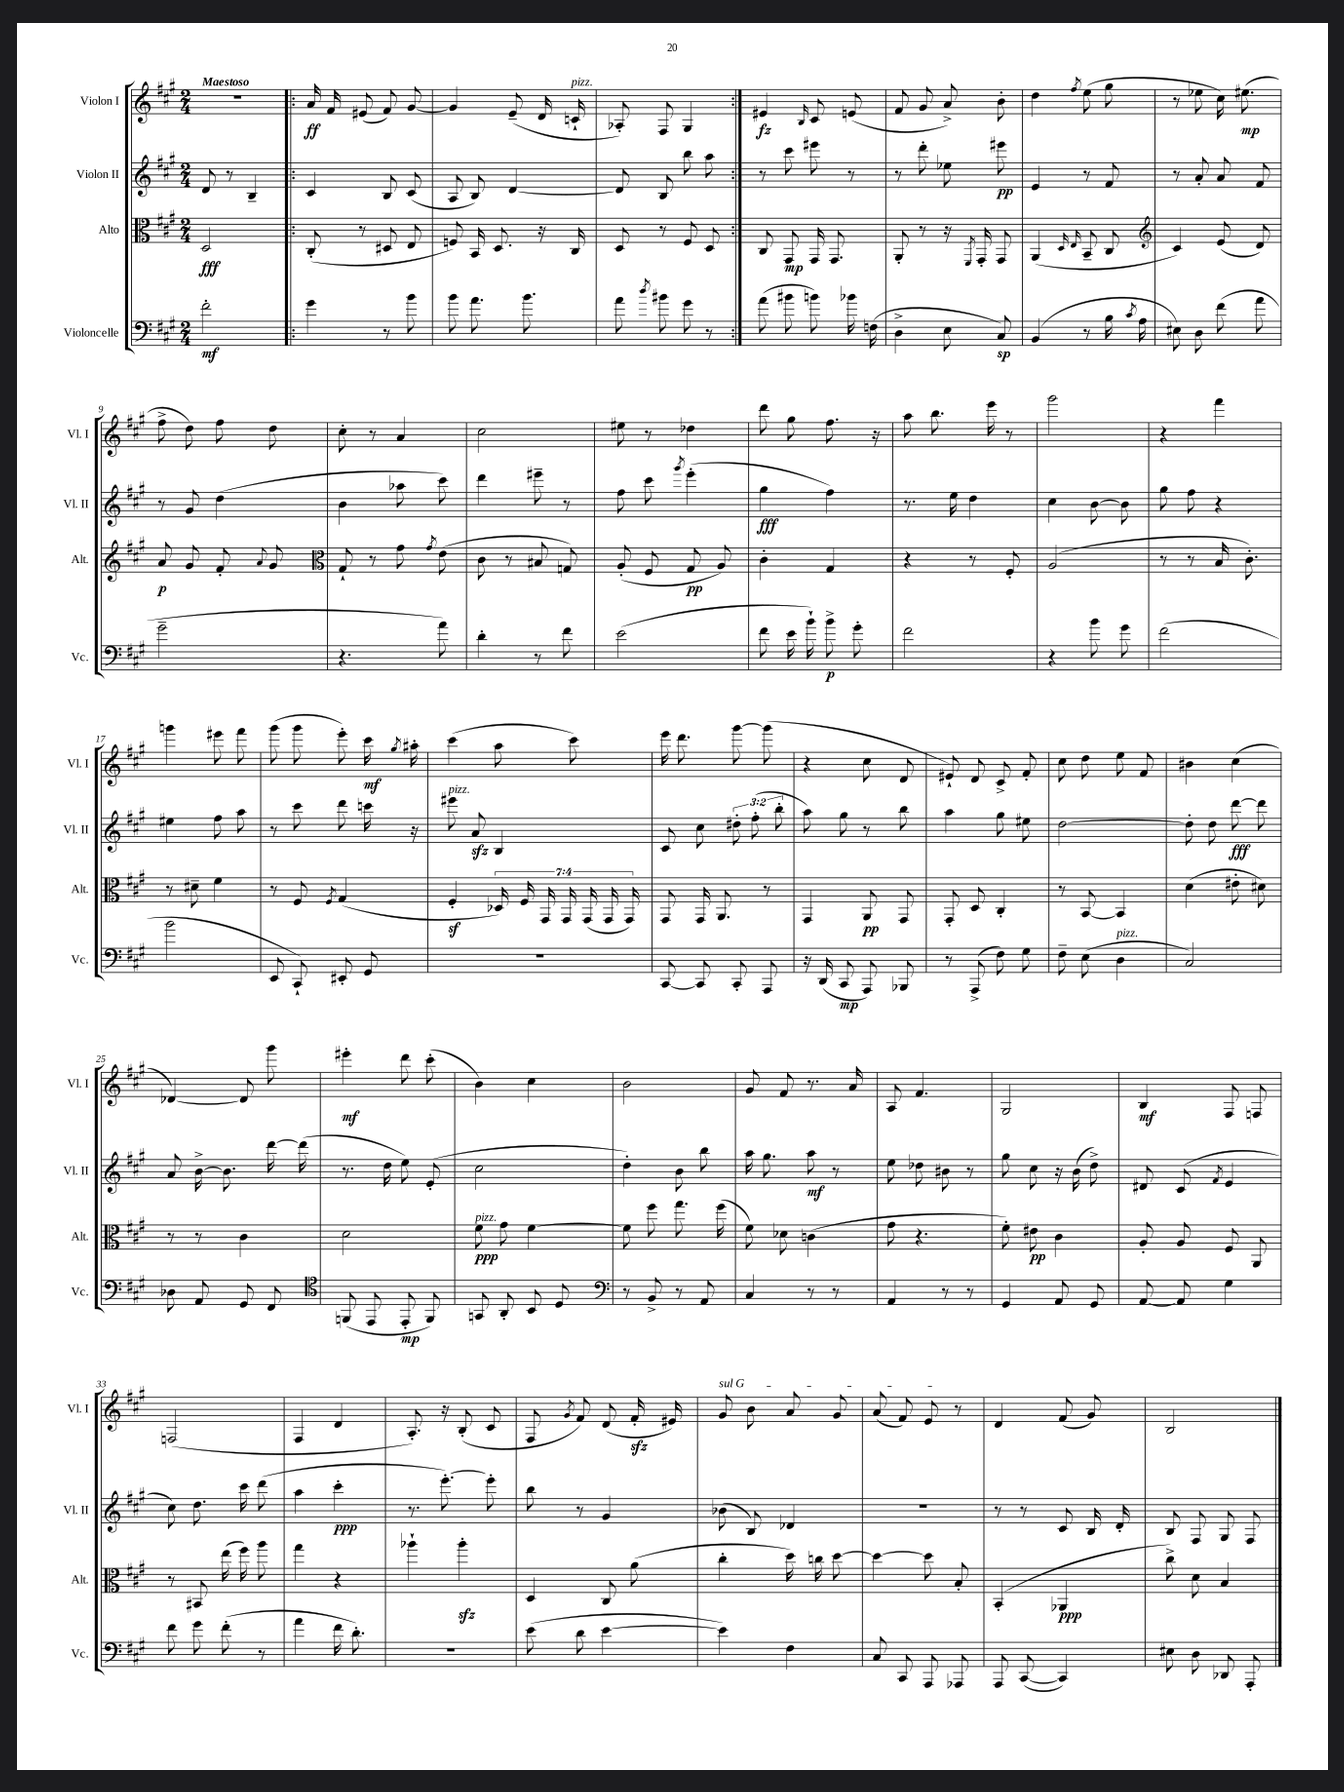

**kern	**dynam	**kern	**dynam	**kern	**dynam	**kern	**dynam
*part4	*part4	*part3	*part3	*part2	*part2	*part1	*part1
*staff4	*staff4	*staff3	*staff3	*staff2	*staff2	*staff1	*staff1
*I"Violoncelle	*	*I"Alto	*	*I"Violon II	*	*I"Violon I	*
*I'Vc.	*	*I'Alt.	*	*I'Vl. II	*	*I'Vl. I	*
*clefF4	*	*clefC3	*	*clefG2	*	*clefG2	*
*k[f#c#g#]	*	*k[f#c#g#]	*	*k[f#c#g#]	*	*k[f#c#g#]	*
*M2/4	*	*M2/4	*	*M2/4	*	*M2/4	*
=1	=1	=1	=1	=1	=1	=1	=1
!	!	!	!	!	!	!LO:TX:a:B:t=Maestoso	!
2f#'\	mf	2D/	fff	8d/	.	2r	.
.	.	.	.	8r	.	.	.
.	.	.	.	4B~/	.	.	.
=2!|:	=2!|:	=2!|:	=2!|:	=2!|:	=2!|:	=2!|:	=2!|:
4g#\	.	(8C#'/	.	4c#/	.	16a/	ff
.	.	.	.	.	.	16f#/	.
.	.	8r	.	.	.	(8e#X/	.
8r	.	8D#X/	.	8B/	.	8f#/)	.
8b\	.	8E/	.	(8c#/	.	[8g#/	.
=3	=3	=3	=3	=3	=3	=3	=3
8b\	.	8Fn/)	.	8A/	.	4g#/]	.
8.a\	.	16BB/	.	8B/)	.	.	.
.	.	8.D/	.	.	.	.	.
.	.	.	.	[4d/	.	(8e~/	.
8.b\	.	.	.	.	.	.	.
.	.	16r	.	.	.	16d/	.
!	!	!	!	!	!	!LO:TX:a:i:t=pizz.	!
.	.	16C#/	.	.	.	16cn`/	.
=4	=4	=4	=4	=4	=4	=4	=4
8a\	.	8D/	.	8d/]	.	8A-X'/)	.
8qdd/	.	.	.	.	.	.	.
8b#X\	.	8r	.	8B/	.	8F#/	.
8g#\	.	8F#/	.	8bb\	.	4G#/	.
8r	.	8D/	.	8aa\	.	.	.
=5:|!	=5:|!	=5:|!	=5:|!	=5:|!	=5:|!	=5:|!	=5:|!
(8a\	.	8C#/	.	8r	.	4e#X/	fz
8b#X\	.	8GG#/	mp	8ccc#\	.	.	.
.	.	.	.	.	.	16qqB/	.
8bn\)	.	16GG#/	.	8eee#X\	.	8c#/	.
.	.	8.GG#/	.	.	.	.	.
16b-X\	.	.	.	8r	.	(8en/	.
(16Fn\	.	.	.	.	.	.	.
=6	=6	=6	=6	=6	=6	=6	=6
4D^\	.	8AA'/	.	8r	.	8f#/	.
.	.	8r	.	8ddd'\	.	8g#/	.
8E\	.	16r	.	8ee-X\	.	8a^/)	.
.	.	8qFF#/	.	.	.	.	.
.	.	16GG#'/	.	.	.	.	.
8C#/)	sp	8GG#/	.	8eee#X\	pp	8b'\	.
=7	=7	=7	=7	=7	=7	=7	=7
(4BB/	.	(4AA/	.	4e/	.	4dd\	.
.	.	16qqD/	.	.	.	.	.
.	.	16qqE/	.	.	.	8qff#/	.
8r	.	8BB~/	.	8r	.	(8ee\	.
16B\	.	8C#/	.	8f#/	.	8gg#\	.
8qc#/	.	.	.	.	.	.	.
16A\	.	.	.	.	.	.	.
=8	=8	=8	=8	=8	=8	=8	=8
*	*	*clefG2	*	*	*	*	*
8E#X\)	.	4c#/)	.	8r	.	8r	.
8D\	.	.	.	8a'/	.	8ee-X\	.
(8f#\	.	(8e/	.	8a/	.	16cc#\)	.
.	.	.	.	.	.	(8.ee#X\	mp
8a\	.	8d/)	.	8f#/	.	.	.
!!LO:LB:g=z
=9	=9	=9	=9	=9	=9	=9	=9
2g#~\	.	8a/	p	8r	.	8ff#^\	.
.	.	8g#/	.	8g#/	.	8dd\)	.
.	.	8f#'/	.	(4dd\	.	8ff#\	.
.	.	8qqa/	.	.	.	.	.
.	.	8g#/	.	.	.	8dd\	.
=10	=10	=10	=10	=10	=10	=10	=10
*	*	*clefC3	*	*	*	*	*
4.r	.	8G#`/	.	4b\	.	8cc#'\	.
.	.	8r	.	.	.	8r	.
.	.	8g#\	.	8aa-X\	.	4a/	.
.	.	8qg#/	.	.	.	.	.
8a\)	.	(8e\	.	8ccc#\)	.	.	.
=11	=11	=11	=11	=11	=11	=11	=11
4d'\	.	8c#\	.	4ddd\	.	2cc#\	.
.	.	8r	.	.	.	.	.
8r	.	8B#X/	.	8eee#X~\	.	.	.
8f#\	.	8Gn/)	.	8r	.	.	.
=12	=12	=12	=12	=12	=12	=12	=12
(2e\	.	(8A'/	.	8ff#\	.	8ee#X\	.
.	.	8F#/	.	8ccc#\	.	8r	.
.	.	.	.	8qggg#/	.	.	.
.	.	8G#/	pp	(4eee'\	.	4dd-X\	.
.	.	8A/)	.	.	.	.	.
=13	=13	=13	=13	=13	=13	=13	=13
8f#\	.	4c#'\	.	4gg#\	fff	8ddd\	.
16e\	.	.	.	.	.	8gg#\	.
16b`\)	.	.	.	.	.	.	.
8b^\	p	4G#/	.	4ff#\)	.	8.ff#\	.
8g#'\	.	.	.	.	.	.	.
.	.	.	.	.	.	16r	.
=14	=14	=14	=14	=14	=14	=14	=14
2f#\	.	4r	.	8.r	.	8aa\	.
.	.	.	.	.	.	8.bb\	.
.	.	.	.	16ee\	.	.	.
.	.	8r	.	4dd\	.	.	.
.	.	.	.	.	.	16eee\	.
.	.	8F#'/	.	.	.	8r	.
=15	=15	=15	=15	=15	=15	=15	=15
4r	.	(2A/	.	4cc#\	.	2ggg#\	.
8b\	.	.	.	[8b\	.	.	.
8g#\	.	.	.	8b\]	.	.	.
=16	=16	=16	=16	=16	=16	=16	=16
(2f#\	.	8r	.	8gg#\	.	4r	.
.	.	8r	.	8ff#\	.	.	.
.	.	16B/	.	4r	.	4fff#\	.
.	.	8.c#'\)	.	.	.	.	.
!!LO:LB:g=z
=17	=17	=17	=17	=17	=17	=17	=17
2b\	.	8r	.	4ee#X\	.	4gggn\	.
.	.	8d#X~\	.	.	.	.	.
.	.	4f#\	.	8ff#\	.	8eee#X\	.
.	.	.	.	8aa\	.	8fff#\	.
=18	=18	=18	=18	=18	=18	=18	=18
8EE/	.	8r	.	8r	.	(8ggg#\	.
8CC#`/)	.	8F#/	.	8ccc#\	.	8ggg#\	.
.	.	8qF#/	.	.	.	.	.
8EE#X'/	.	(4G#/	.	8ddd\	.	8eee'\)	.
8GG#/	.	.	.	16cccn\	.	16ccc#\	mf
.	.	.	.	.	.	8qgg#/	.
.	.	.	.	16r	.	16aa#X'\	.
=19	=19	=19	=19	=19	=19	=19	=19
!	!	!	!	!LO:TX:a:i:t=pizz.	!	!	!
2r	.	4F#z'/	.	8eee#X\	.	(4ccc#\	.
.	.	.	.	8azz/	.	.	.
.	.	28D-X/)	.	4B/	.	8aa\	.
.	.	28F#/	.	.	.	.	.
.	.	28GG#/	.	.	.	.	.
.	.	28GG#/	.	.	.	.	.
.	.	.	.	.	.	8ccc#\)	.
.	.	(28GG#/	.	.	.	.	.
.	.	28GG#/	.	.	.	.	.
.	.	28GG#/)	.	.	.	.	.
=20	=20	=20	=20	=20	=20	=20	=20
[8CC#/	.	8GG#/	.	8c#/	.	16eee\	.
.	.	.	.	.	.	8.ddd\	.
8CC#/]	.	16GG#/	.	8cc#\	.	.	.
.	.	8.AA/	.	.	.	.	.
8CC#'/	.	.	.	12dd#X'\	.	[8ggg#\	.
.	.	.	.	(12ff#'\	.	.	.
8AAA/	.	8r	.	.	.	(8ggg#\]	.
.	.	.	.	12bb'\	.	.	.
=21	=21	=21	=21	=21	=21	=21	=21
16r	.	4GG#/	.	8aa\)	.	4r	.
(16DD/	.	.	.	.	.	.	.
8CC#/	mp	.	.	8gg#\	.	.	.
8AAA/)	.	8AA/	pp	8r	.	8cc#\	.
8BBB-X/	.	8GG#/	.	8bb\	.	8d/	.
=22	=22	=22	=22	=22	=22	=22	=22
8r	.	8GG#'/	.	4aa\	.	8e#X`/)	.
(8AAA^/	.	8D/	.	.	.	8d/	.
8F#\)	.	4C#'/	.	8gg#\	.	8c#^/	.
8G#\	.	.	.	8ee#X\	.	8f#'/	.
=23	=23	=23	=23	=23	=23	=23	=23
8F#~\	.	8r	.	[2dd\	.	8cc#\	.
(8E\	.	[8BB/	.	.	.	8dd\	.
!LO:TX:a:i:t=pizz.	!	!	!	!	!	!	!
4D\	.	4BB/]	.	.	.	8ee\	.
.	.	.	.	.	.	8f#/	.
=24	=24	=24	=24	=24	=24	=24	=24
2C#/)	.	(4d\	.	8dd'\]	.	4b#X\	.
.	.	.	.	8dd\	.	.	.
.	.	8e#X'\	.	[8ddd\	fff	(4cc#\	.
.	.	8d#X\)	.	8ddd\]	.	.	.
!!LO:LB:g=z
=25	=25	=25	=25	=25	=25	=25	=25
8D-X\	.	8r	.	8a/	.	[4d-X/)	.
8AA/	.	8r	.	[16b^\	.	.	.
.	.	.	.	8.b\]	.	.	.
8GG#/	.	4c#\	.	.	.	8d-/]	.
8FF#/	.	.	.	[16ddd\	.	8ggg#\	.
.	.	.	.	(16ddd\]	.	.	.
=26	=26	=26	=26	=26	=26	=26	=26
*clefC4	*	*	*	*	*	*	*
(8FFn/	.	2d\	.	8.r	.	4eee#X'\	mf
8EE/	.	.	.	.	.	.	.
.	.	.	.	16dd\	.	.	.
8EE'/	mp	.	.	8ee\)	.	8ddd\	.
8FF/)	.	.	.	(8e'/	.	(8ccc#'\	.
=27	=27	=27	=27	=27	=27	=27	=27
!	!	!LO:TX:a:i:t=pizz.	!	!	!	!	!
8GGn/	.	8f#\	ppp	2cc#\	.	4b\)	.
8AA'/	.	8g#\	.	.	.	.	.
8BB/	.	[4f#\	.	.	.	4cc#\	.
8D/	.	.	.	.	.	.	.
=28	=28	=28	=28	=28	=28	=28	=28
*clefF4	*	*	*	*	*	*	*
8r	.	8f#\]	.	4dd'\)	.	2b\	.
8BB^/	.	8ff#\	.	.	.	.	.
8r	.	8.gg#\	.	8b\	.	.	.
8AA/	.	.	.	8bb\	.	.	.
.	.	(16ff#\	.	.	.	.	.
=29	=29	=29	=29	=29	=29	=29	=29
4C#/	.	8f#\)	.	16aa\	.	8g#/	.
.	.	.	.	8.gg#\	.	.	.
.	.	8d-X\	.	.	.	8f#/	.
8r	.	(4cn\	.	8aa\	mf	8.r	.
8r	.	.	.	8r	.	.	.
.	.	.	.	.	.	16a/	.
=30	=30	=30	=30	=30	=30	=30	=30
4AA/	.	8g#\	.	8ee\	.	8A/	.
.	.	4.r	.	8dd-X\	.	4.f#/	.
8r	.	.	.	8b#X\	.	.	.
8r	.	.	.	8r	.	.	.
=31	=31	=31	=31	=31	=31	=31	=31
4GG#/	.	8f#'\)	.	8gg#\	.	2G#/	.
.	.	8e#X\	pp	8cc#\	.	.	.
8AA/	.	4c#\	.	16r	.	.	.
.	.	.	.	(16b\	.	.	.
8GG#/	.	.	.	8dd^\)	.	.	.
=32	=32	=32	=32	=32	=32	=32	=32
[8AA/	.	8A'/	.	8d#X/	.	4B/	mf
8AA/]	.	8A/	.	(8c#/	.	.	.
.	.	.	.	8qf#/	.	.	.
4G#\	.	8F#/	.	4e/	.	8F#/	.
.	.	8AA/	.	.	.	8Fn/	.
!!LO:LB:g=z
=33	=33	=33	=33	=33	=33	=33	=33
8f#\	.	8r	.	8cc#\)	.	(2Fn/	.
8g#\	.	8BB#X/	.	8.dd\	.	.	.
(8f#'\	.	(16ee\	.	.	.	.	.
.	.	16ff#\)	.	16ccc#\	.	.	.
8r	.	8aa\	.	(8ddd\	.	.	.
=34	=34	=34	=34	=34	=34	=34	=34
4a\	.	4gg#\	.	4aa\	.	4F#/	.
16f#\	.	4r	.	4ccc#'\	ppp	4d/	.
8.d'\)	.	.	.	.	.	.	.
=35	=35	=35	=35	=35	=35	=35	=35
2r	.	4aa-X`\	.	8.r	.	8.A'/)	.
.	.	.	.	[8.eee'\)	.	16r	.
.	.	4aa-zz'\	.	.	.	(8B'/	.
.	.	.	.	8eee'\]	.	8c#/	.
=36	=36	=36	=36	=36	=36	=36	=36
(8e\	.	4D/	.	8bb\	.	8F#/	.
.	.	.	.	.	.	8qg#/	.
8d\	.	.	.	8r	.	8f#/)	.
[4e\	.	8C#/	.	4g#/	.	(8d/	.
.	.	(8a\	.	.	.	16f#zz'/	.
.	.	.	.	.	.	16e#X/)	.
=37	=37	=37	=37	=37	=37	=37	=37
!	!	!	!	!	!	!LO:TX:a:i:t=sul G	!
4e\])	.	4cc#'\	.	(8b-X\	.	8g#/	.
.	.	.	.	8B/)	.	8b\	.
4F#\	.	16dd\)	.	4d-X/	.	8a/	.
.	.	16ccn\	.	.	.	.	.
.	.	[8dd\	.	.	.	8g#/	.
=38	=38	=38	=38	=38	=38	=38	=38
8C#/	.	4dd\_	.	2r	.	(8a/	.
8CC#/	.	.	.	.	.	8f#/)	.
8AAA/	.	8dd\]	.	.	.	8e/	.
8AAA-X/	.	8B'/	.	.	.	8r	.
=39	=39	=39	=39	=39	=39	=39	=39
8AAA/	.	(4BB'/	.	8r	.	4d/	.
([8CC#/	.	.	.	8r	.	.	.
4CC#/])	.	4AA-X/	ppp	8c#/	.	(8f#/	.
.	.	.	.	16B/	.	8g#/)	.
.	.	.	.	16d'/	.	.	.
=40	=40	=40	=40	=40	=40	=40	=40
8E#X\	.	8cc#^\)	.	8B/	.	2B/	.
8D\	.	8d\	.	8F#/	.	.	.
8DD-X/	.	4B/	.	8G#/	.	.	.
8AAA'/	.	.	.	8F#/	.	.	.
==	==	==	==	==	==	==	==
*-	*-	*-	*-	*-	*-	*-	*-
